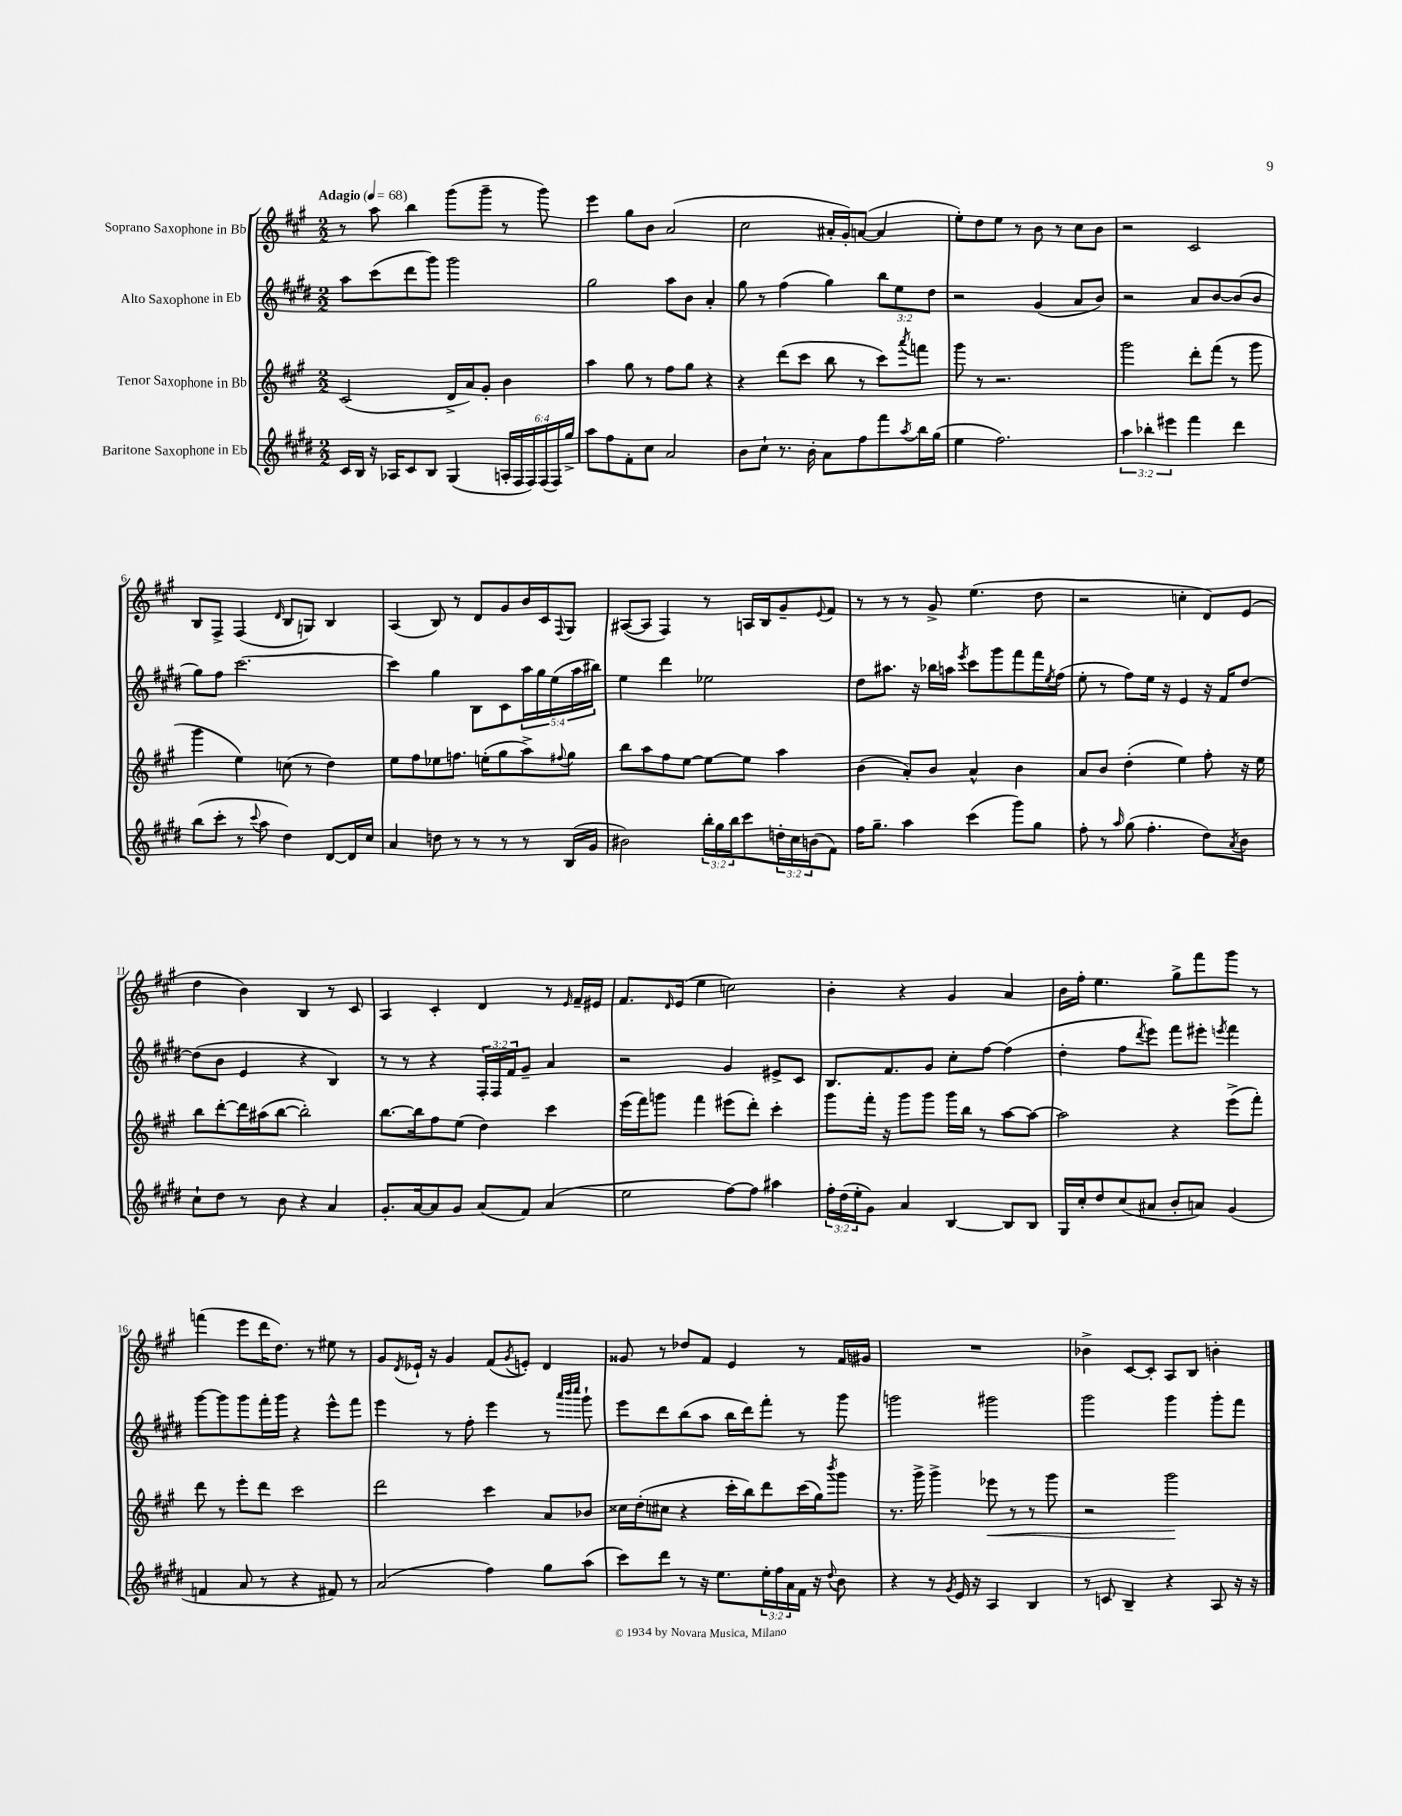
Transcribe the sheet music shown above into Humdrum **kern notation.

**kern	**kern	**kern	**kern
*staff4	*staff3	*staff2	*staff1
*clefG2	*clefG2	*clefG2	*clefG2
*k[f#c#g#d#]	*k[f#c#g#]	*k[f#c#g#d#]	*k[f#c#g#]
*M2/2	*M2/2	*M2/2	*M2/2
*MM68	*MM68	*MM68	*MM68
16c#	(2c#	8aa	8r
16B	.	.	.
16r	.	(8ccc#	8aa
16A-	.	.	.
8c#	.	8ddd#	4bb
8B	.	8ggg#)	.
(4G#	16d^	2ggg#	(8ggg#
.	16a)	.	.
.	8g#'	.	8ggg#~
24A'	4b	.	8r
24F#	.	.	.
24F#)	.	.	.
(24F#	.	.	8ggg#)
24F#)	.	.	.
24gg#^	.	.	.
=	=	=	=
8aa	4aa	2gg#	4eee
8ff#	.	.	.
8f#'	8gg#	.	8gg#
8cc#	8r	.	8b
2a	8ff#	8aa	(2a
.	8gg#	8b	.
.	4r	4a'	.
=	=	=	=
8b	4r	8gg#	2cc#
8cc#`	.	8r	.
8.r	(8ddd	(4ff#	.
.	8ccc#	.	.
16b'	.	.	.
8a	8bb	4gg#)	16a#'
.	.	.	16g#')
8ff#	8r	.	([8a
8fff#	8ccc#)	12bb	4a]
.	.	12ee	.
8qaa	8qaaa	.	.
16bb	8fff	.	.
.	.	12dd#	.
(16gg#	.	.	.
=	=	=	=
4ee	8ggg#	2r	8ee')
.	8r	.	8dd
2.ff#)	2.r	.	8ee
.	.	.	8r
.	.	(4g#	8b
.	.	.	8r
.	.	8a	8cc#
.	.	8b)	8b
=	=	=	=
6aa	2ggg#	2r	2r
6bb-'	.	.	.
6eee#	.	.	.
4fff#	8ddd'	8a	2c#
.	(8fff#	[8b	.
4ddd#	8r	(8b]	.
.	8ggg#	8b	.
=	=	=	=
(8bb	4ggg#	8gg#)	8B
8ccc#'	.	8ff#	8F#^
8r	4ee)	[2.ccc#	(4F#
8qqccc#	.	.	.
8aa	.	.	.
.	.	.	16qqd
4dd#)	(8cc	.	8B
.	8r	.	8G)
[8d#	4dd)	.	4B
16d#]	.	.	.
16cc#	.	.	.
=	=	=	=
4a	8ee	4ccc#]	(4A
.	8ff#	.	.
8dd	8ee-	4gg#	8B)
8r	8.ff	.	8r
8r	.	8B	8d
.	(16ee'	.	.
8r	8gg#	8c#	8g#
8r	8aa^)	20aa	16b
.	.	20gg#	.
.	.	.	16c#
.	.	(20ee	.
.	8qqff#	.	8qqF#
(16B	8gg#	.	8G#
.	.	20aa	.
16g#	.	.	.
.	.	20bb#)	.
=	=	=	=
2b#)	8bb	4ee	([8A#
.	8aa	.	8A#]
.	8ff#	4ddd#	4F#)
.	[8ee	.	.
24bb'	8ee_	2ee-	8r
24gg#	.	.	.
24bb	.	.	.
8ccc#	8ee]	.	16A
.	.	.	16B
24dd'	4aa	.	8g#~
24cc#	.	.	.
(24b	.	.	.
.	.	.	8qqe
8f#)	.	.	8f#
=	=	=	=
16ff#	(4b	8dd#	8r
8.gg#~	.	.	.
.	.	8.aa#	8r
4aa	8a')	.	8r
.	.	16r	.
.	8b	16bb-	8g#^
.	.	16aa	.
.	.	8qeee	.
(4ccc#	4a^^	8ccc#	(4.ee
.	.	8ggg#	.
8ggg#)	4b	8fff#	.
8gg#	.	16fff#	8dd
.	.	8qee	.
.	.	(16ff#	.
=	=	=	=
8ff#'	8a	8ee'	2r
8r	8b	8r	.
16qqaa	.	.	.
(8gg#	(4dd'	8ff#)	.
4.ff#'	.	16ee	.
.	.	16r	.
.	4ee)	4e	4cc'
8dd#)	8ff#'	16r	8d)
.	.	16f#	.
8qa	.	.	.
8b	16r	[8dd#	(8e
.	16ee	.	.
=	=	=	=
8cc#`	8bb	(8dd#]	4dd
8dd#	[8ddd'	8b	.
8r	16ddd]	4e	4b)
.	(16aa#	.	.
8b	[8bb	.	.
4r	2bb'])	4r	4B
4a	.	4B)	8r
.	.	.	8c#
=	=	=	=
8.g#'	[8.bb	8r	4A
.	.	8r	.
[16a	16bb]	.	.
8a]	8ff#	4r	4c#'
8g#	(8ee	.	.
(8a	4dd)	24F#'	4d
.	.	24F#	.
.	.	24f#	.
8f#)	.	8g#~	.
(4a	4ccc#	4a	8r
.	.	.	16qqe
.	.	.	16f#~
.	.	.	16e#
=	=	=	=
2ee	(16eee	2r	8.f#
.	16fff#)	.	.
.	8ggg	.	.
.	.	.	16qqd
.	.	.	(16e
.	4fff#	.	4ee
[8ff#)	(8eee#	4g#	2cc)
8ff#]	8ddd')	.	.
4aa#	4ccc#'	8e#^	.
.	.	8c#	.
=	=	=	=
24ff#'	8ggg#	8.B	4b'
(24dd#	.	.	.
24ee'	.	.	.
8g#)	16fff#'	.	.
.	16r	8.f#	.
4a	8ggg#	.	4r
.	8ggg#	8g#	.
[4B	16ggg#	8cc#'	4g#
.	16bb	.	.
.	8r	[8ff#	.
8B]	[8aa	(4ff#]	4a
8B	8aa_	.	.
=	=	=	=
16G#	2aa]	4dd#'	16b
16cc#'	.	.	16ff#'
8dd#	.	.	4.ee
(8cc#	.	8ff#	.
.	.	8qddd#	.
8a#	.	8eee)	.
8b'	4r	8fff#	8gg#^
8a)	.	8eee#'	8fff#
.	.	8qeee	.
(4g#	(8eee^	4fff#	8ggg#
.	8fff#')	.	8r
=	=	=	=
4f	8ddd	[8ggg#	(4fff
.	8r	8ggg#]	.
8a	8eee'	8ggg#	8eee
8r	8ddd	16fff#'	16ddd
.	.	16ggg#	8.dd)
4r	2ccc#	4r	.
.	.	.	8r
8f#)	.	8eee^^	8ee#
8r	.	8fff#	8r
=	=	=	=
(2a	2ddd	4eee	8g#
.	.	.	8qd
.	.	.	16e-`
.	.	.	16r
.	.	8r	4g#
.	.	8ff#'	.
4ff#)	4ccc#	4eee	(8f#
.	.	.	8qg#
.	.	.	8e')
8gg#	8a	8r	4d
.	.	32qqaaa	.
.	.	32qqbbb	.
.	.	32qqcccc#	.
(8aa	8b-	8ggg#`	.
=	=	=	=
8ccc#)	16cc##	8eee	8g##
.	(16dd'	.	.
8ddd#	8cc#	8ddd#	8r
8r	4r	(8bb	8dd-
16r	.	8aa	8f#
8.ee	.	.	.
.	16ccc#'	16bb	4e
.	16bb)	16ddd#)	.
24ee'	8ddd	8fff#'	.
24ff#	.	.	.
24a	.	.	.
16f#	(16ccc#	8r	8r
16r	16gg#)	.	.
8qqdd#	8qbbb	.	.
8b	8ggg#	8ggg#	16f#
.	.	.	16g#
=	=	=	=
4r	8.r	2ggg	1r
.	16ggg#^	.	.
8r	4ggg#^	.	.
8qg#	.	.	.
16e	.	.	.
16r	.	.	.
4A	8eee-	2ggg#	.
.	8r	.	.
4B	8r	.	.
.	8ggg#	.	.
=	=	=	=
8r	2r	2ggg#	4b-^
8c	.	.	.
4B~	.	.	[8c#
.	.	.	8c#']
4r	2ggg#	4ggg#	8A
.	.	.	8B
8A	.	8ggg#'	4b'
16r	.	8fff#	.
16r	.	.	.
==	==	==	==
*-	*-	*-	*-
